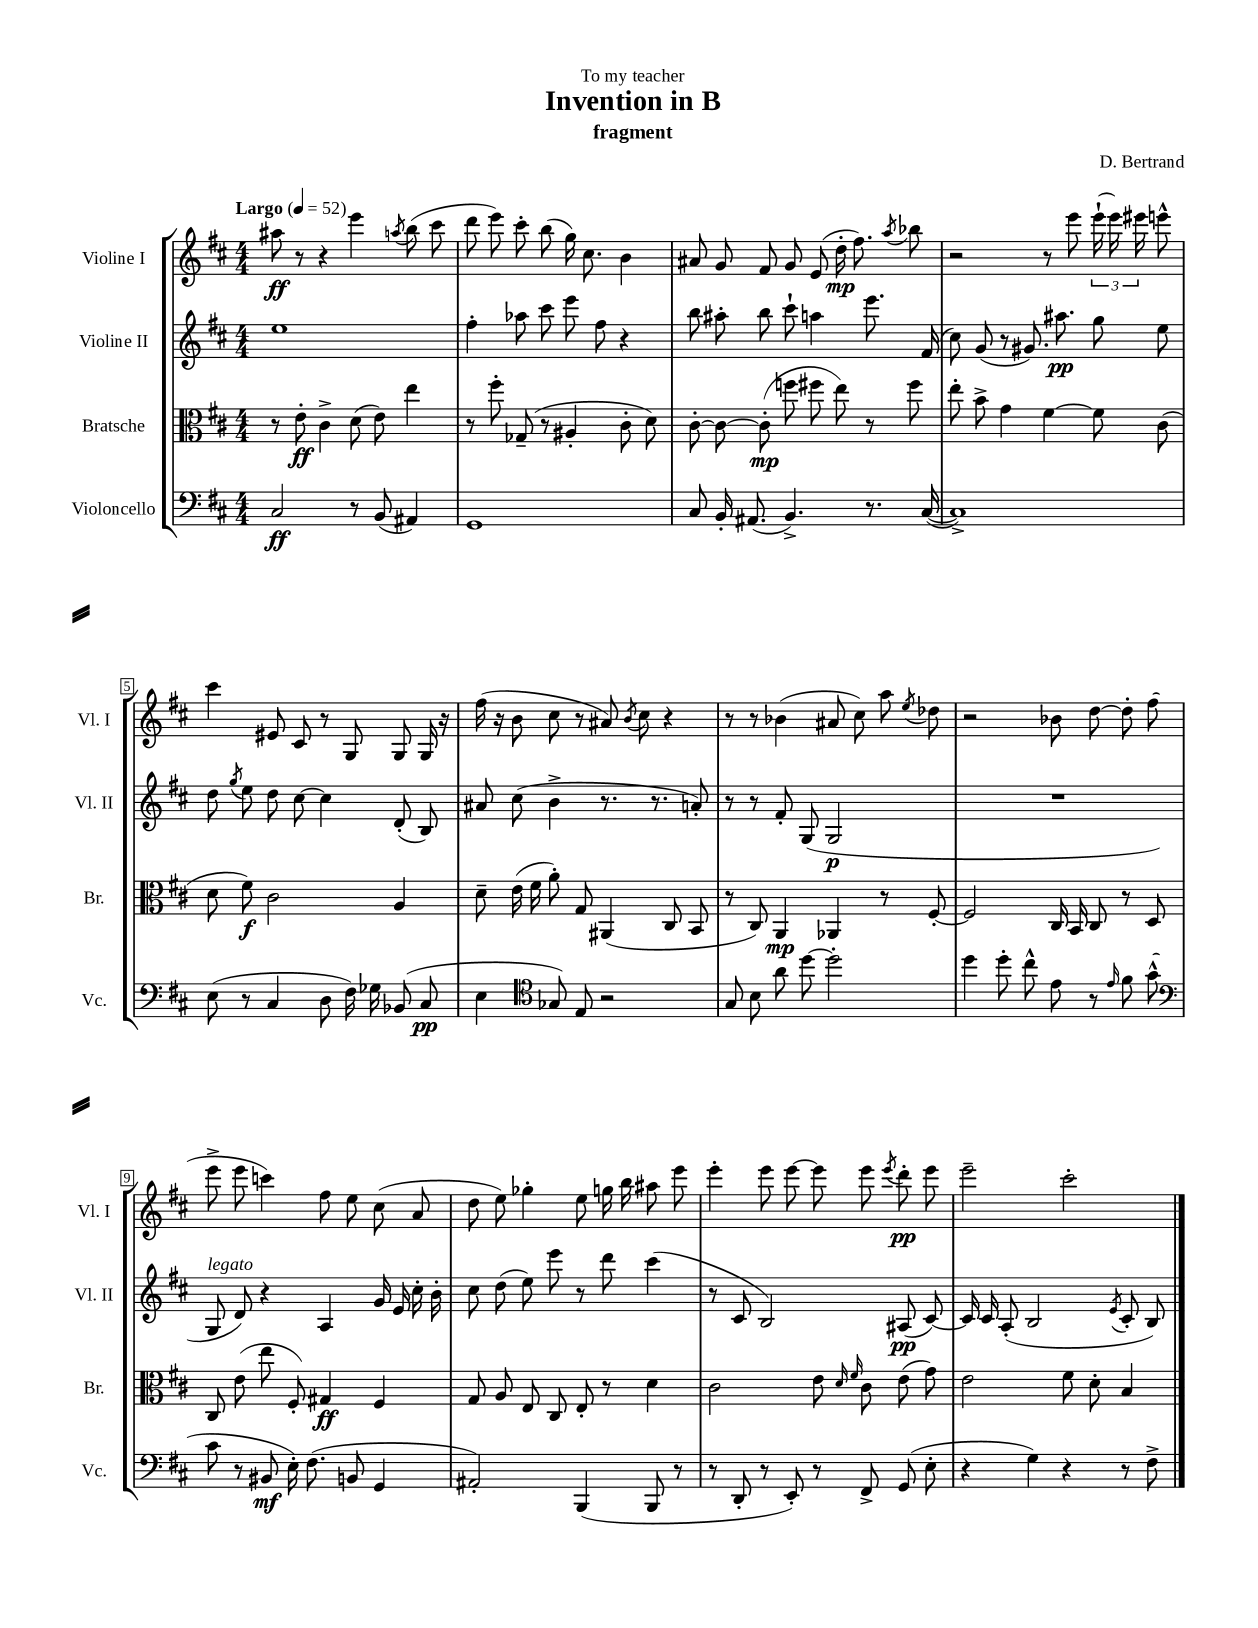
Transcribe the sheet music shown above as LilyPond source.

\header { title = "Invention in B" composer = "D. Bertrand" subtitle = "fragment" dedication = "To my teacher" }
<<
\new StaffGroup <<
\new Staff = "s0" \with { instrumentName = "Violine I" shortInstrumentName = "Vl. I" } {
    \clef treble \key d \major \numericTimeSignature \time 4/4 \tempo "Largo" 4 = 52
    \autoBeamOff ais''8\ff r8 r4 e'''4 \acciaccatura { a''8 } b''8( cis'''8 |
    d'''8 e'''8) cis'''8-. b''8( g''16) cis''8. b'4 |
    ais'8 g'8 fis'8 g'8 e'8( d''16-.\mp fis''8.) \acciaccatura { a''8 } bes''8 |
    r2 r8 e'''8 \tuplet 3/2 { e'''16-!( e'''16) eis'''16 } e'''8-^ |
    cis'''4 eis'8 cis'8 r8 g8 g8 g16 r16 |
    fis''16( r16 b'8 cis''8 r8 ais'8) \acciaccatura { b'8 } cis''8 r4 |
    r8 r8 bes'4( ais'8 cis''8) a''8 \acciaccatura { e''8 } des''8 |
    r2 bes'8 d''8~ d''8-. fis''8( |
    e'''8-> e'''8 c'''4) fis''8 e''8 cis''8( a'8 |
    d''8 e''8) ges''4-. e''8 g''16 b''16 ais''8 e'''8 |
    e'''4-. e'''8 e'''8~ e'''8 e'''8 \acciaccatura { e'''8 } d'''8-.\pp e'''8 |
    e'''2-- cis'''2-. \bar "|." |
}
\new Staff = "s1" \with { instrumentName = "Violine II" shortInstrumentName = "Vl. II" } {
    \clef treble \key d \major \numericTimeSignature \time 4/4
    \autoBeamOff e''1 |
    fis''4-. aes''8 cis'''8 e'''8 fis''8 r4 |
    b''8 ais''8-. b''8 cis'''8-! a''4 e'''8. fis'16( |
    cis''8) g'8( r8 gis'8.) ais''8.\pp g''8 e''8 |
    d''8 \acciaccatura { g''8 } e''8 d''8 cis''8~ cis''4 d'8-.( b8) |
    ais'8 cis''8( b'4-> r8. r8. a'8-.) |
    r8 r8 fis'8-. g8( g2\p |
    R1 |
    g8^\markup { \italic "legato" } d'8) r4 a4 g'16 e'16 cis''16-. b'16-. |
    cis''8 d''8( e''8) e'''8 r8 d'''8 cis'''4( |
    r8 cis'8 b2) ais8\pp( cis'8~) |
    cis'16 cis'16 a8-.( b2 \acciaccatura { e'8 } cis'8-. b8) \bar "|." |
}
\new Staff = "s2" \with { instrumentName = "Bratsche" shortInstrumentName = "Br." } {
    \clef alto \key d \major \numericTimeSignature \time 4/4
    \autoBeamOff r8 e'8-.\ff cis'4-> d'8( e'8) e''4 |
    r8 fis''8-. ges8--( r8 ais4-. cis'8-. d'8) |
    cis'8~-. cis'8~ cis'8-.\mp( f''8 fis''8 e''8) r8 fis''8 |
    e''8-. b'8-> g'4 fis'4~ fis'8 cis'8( |
    d'8 fis'8\f) cis'2 a4 |
    d'8-- e'16( fis'16 a'8-.) g8 ais,4( cis8 b,8 |
    r8 cis8) a,4\mp aes,4 r8 fis8~-. |
    fis2 cis16 b,16 cis8 r8 d8 |
    cis8 e'8( e''8 fis8-.) gis4\ff fis4 |
    g8 a8 e8 cis8 e8-. r8 d'4 |
    cis'2 e'8 \grace { d'16 fis'16 } cis'8 e'8( g'8) |
    e'2 fis'8 d'8-. b4 \bar "|." |
}
\new Staff = "s3" \with { instrumentName = "Violoncello" shortInstrumentName = "Vc." } {
    \clef bass \key d \major \numericTimeSignature \time 4/4
    \autoBeamOff cis2\ff r8 b,8( ais,4) |
    g,1 |
    cis8 b,16-. ais,8.( b,4.->) r8. cis16~( |
    cis1->) |
    e8( r8 cis4 d8 fis16) ges16 bes,8( cis8\pp |
    e4 \clef tenor ges8) e8 r2 |
    g8 b8 a'8 d''8~ d''2-. |
    d''4 d''8-. cis''8-^ e'8 r8 \grace { e'16 } fis'8 g'8-^( |
    \clef bass cis'8 r8 bis,8\mf e16-.) fis8.( b,8 g,4 |
    ais,2-.) b,,4( b,,8 r8 |
    r8 d,8-. r8 e,8-.) r8 fis,8-> g,8( e8-. |
    r4 g4) r4 r8 fis8-> \bar "|." |
}
>>
>>
\layout { \context { \Score \override BarNumber.stencil = #(make-stencil-boxer 0.1 0.3 ly:text-interface::print) } }
